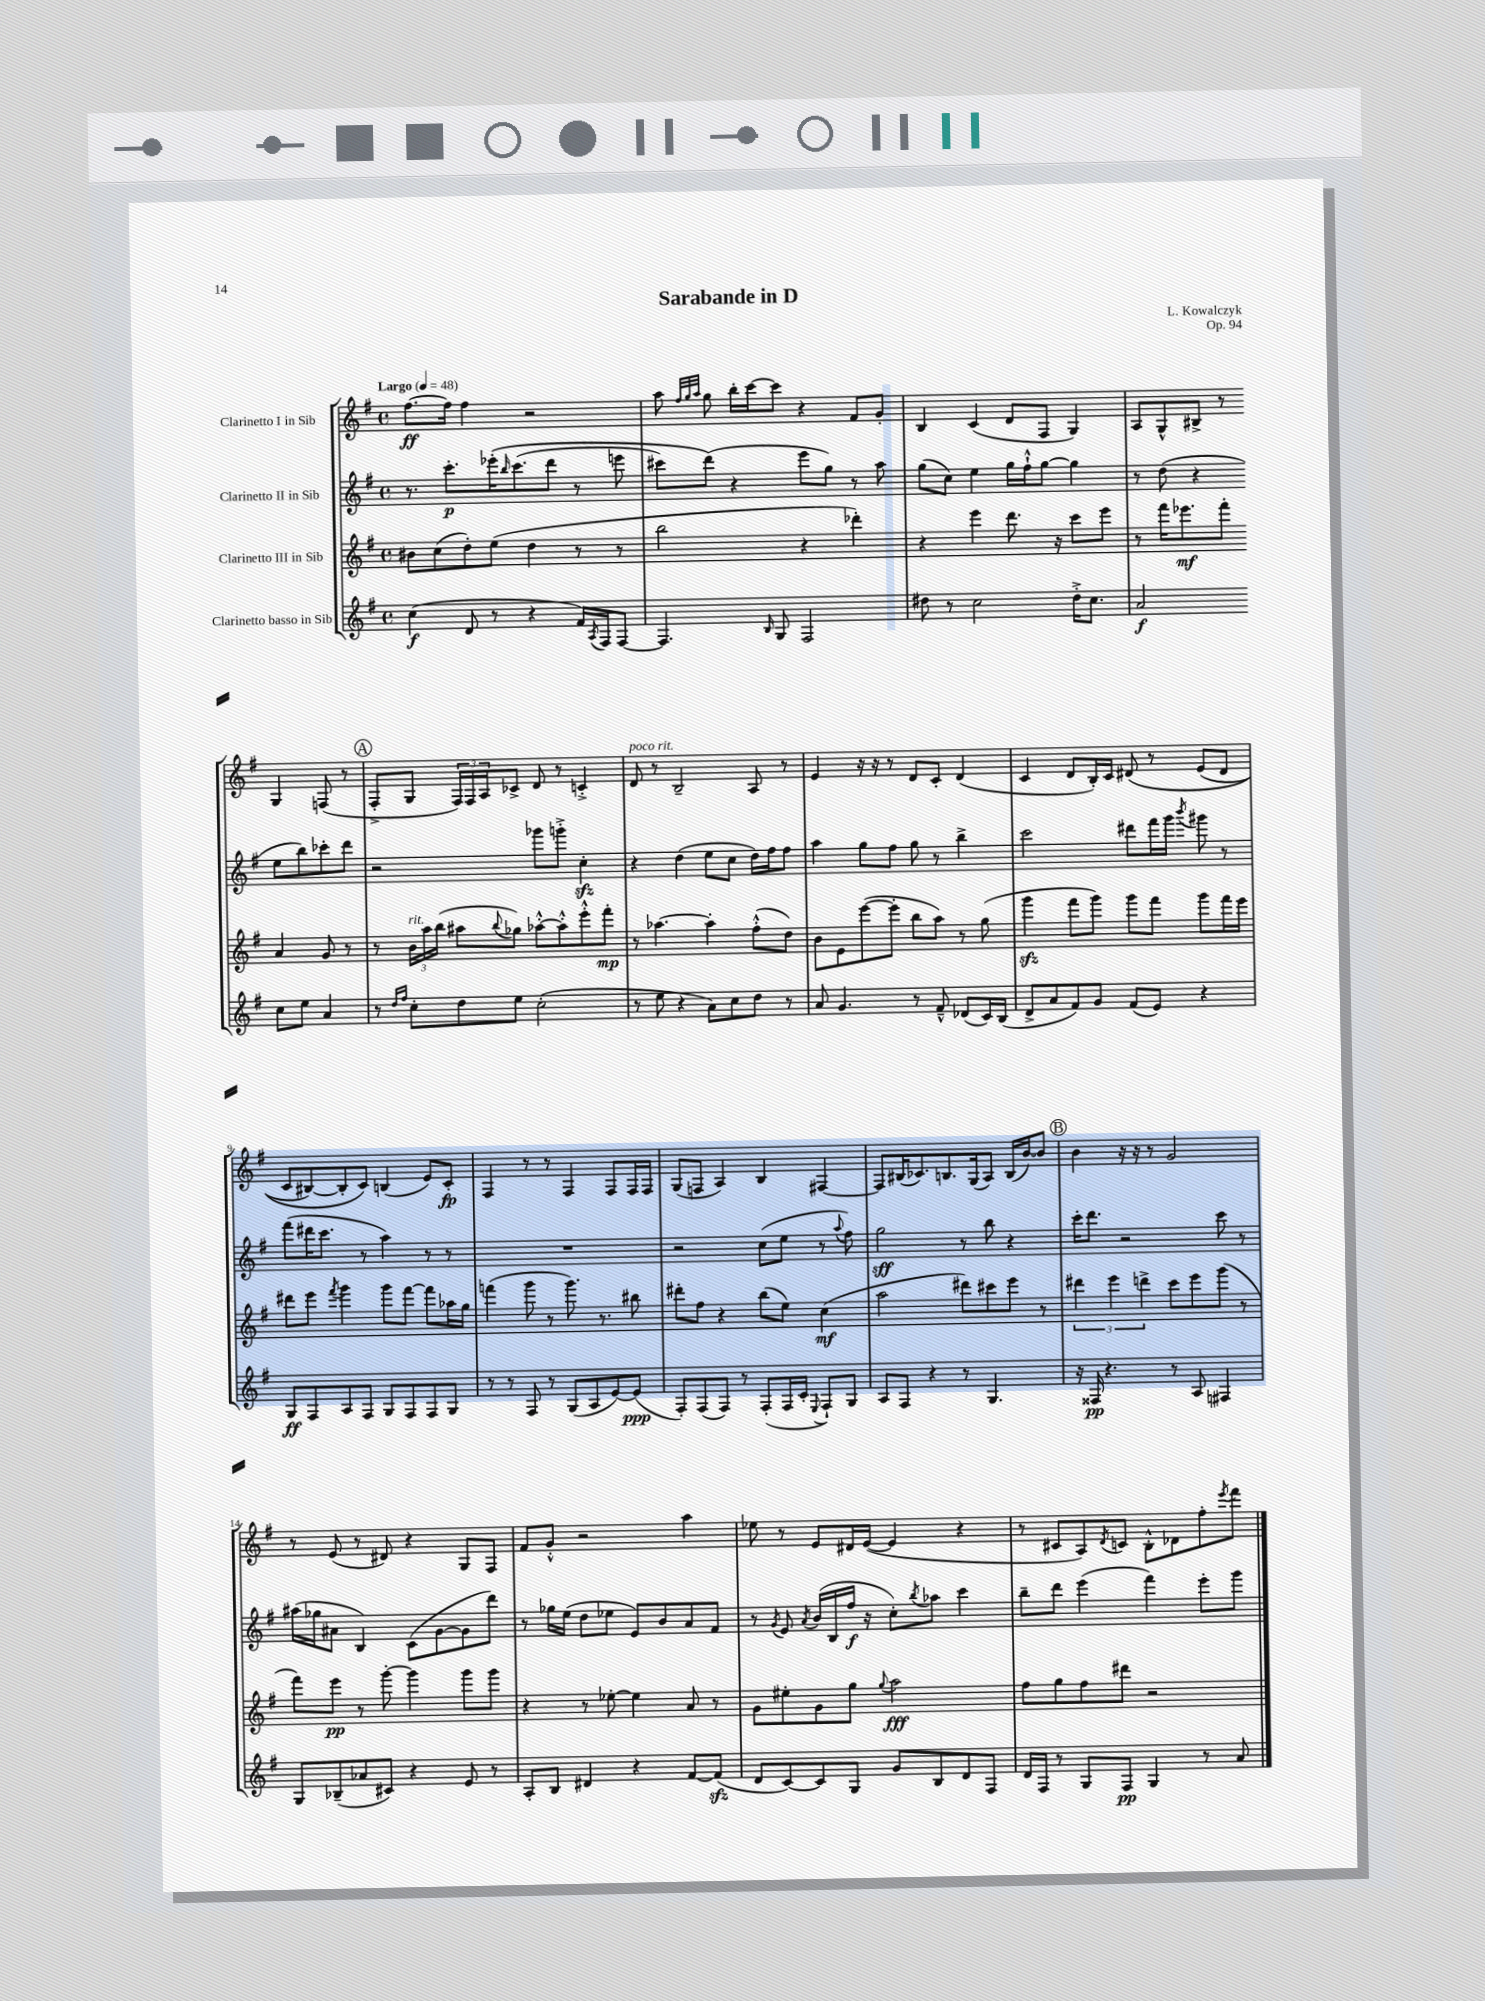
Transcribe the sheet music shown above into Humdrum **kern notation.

**kern	**kern	**kern	**kern
*staff4	*staff3	*staff2	*staff1
*clefG2	*clefG2	*clefG2	*clefG2
*k[f#]	*k[f#]	*k[f#]	*k[f#]
*M4/4	*M4/4	*M4/4	*M4/4
*met(c)	*met(c)	*met(c)	*met(c)
*MM48	*MM48	*MM48	*MM48
(4cc\	8b#\L	8.r	[8.ff#\L
.	(8cc\	.	.
.	.	8.ccc'\L	16ff#\]Jk
8d/	8dd'\)	.	4ff#\
8r	(8ee\J	&(16eee-'\K	.
.	.	16qqbb/	.
.	.	(8.ccc\	.
4r	4dd\	.	2r
.	.	8ddd\J	.
16f#/LL)	8r	8r	.
8qA/	.	.	.
16F#/J	.	.	.
[8F#/J	8r	8eee\	.
=	=	=	=
4.F#/]	2bb\	8ccc#\L)	8aa\
.	.	.	32qqff#/LLL
.	.	.	32qqgg/
.	.	.	32qqaa/JJJ
.	.	(8ddd\J&)	8gg\
.	.	4r	16bb'\LL
.	.	.	[16ccc\J
16qqB/	.	.	.
8G/	.	.	8ccc\]J
2F#/	4r	8eee\L	4r
.	.	8gg\J)	.
.	4ddd-'\)	8r	8f#/L
.	.	8aa\	8g'/J
=	=	=	=
8dd#\	4r	(8gg\L	4B/
8r	.	8cc\J)	.
2cc\	4eee\	4ee\	(4c/
.	8.ddd\	16gg\LL	8d/L
.	.	16ff#`^^\J	.
.	.	[8gg\J	8F#/J
.	16r	.	.
16dd#'^\LK	8ccc\L	4gg\]	4G/)
8.cc\J	.	.	.
.	8eee\J	.	.
=	=	=	=
2a/	8r	8r	8A/L
.	16fff#\LK	(8dd\	8G^^/
.	8.eee-\	.	.
.	.	4r	8B#^/J
.	8fff#'\J	.	8r
8cc\L	4a/	8ee\L	4G/
8ee\J	.	8bb\)	.
4a/	8g/	8ccc-'\	(8F/
.	8r	8ddd\J	8r
=	=	=	=
8r	8r	2r	8F#'^/L
16qqdd/LL	.	.	.
16qqff#/JJ	.	.	.
8cc'\L	24b\LL	.	8G/J
.	24aa\	.	.
.	(24bb\JJ	.	.
8dd\	8aa#\L	.	24F#/LL)
.	.	.	24F#/
.	.	.	24A/J
.	8qqbb/	.	.
8ee\J	8gg-\J)	.	8c-^/J
(2cc'\	[8aa-'^^\L	8ggg-\L	8d/
.	8aa-'^^\]	8ggg'^\J	8r
.	8eee'^^\	4cc'\	4c'^/
.	8fff#'\J	.	.
=	=	=	=
8r	8r	4r	8d/
8ee\	[4.aa-\	.	8r
4r	.	(4dd\	2B~/
8a\L)	4aa-'\]	8ee\L	.
8cc\	.	8cc\J	.
8dd\J	(8ff#'^^\L	16dd\LL)	8A/
.	.	16ff#\J	.
8r	8dd\J)	8ff#\J	8r
=	=	=	=
8a/	8b\L	4aa\	4e/
4.g/	8e\	.	.
.	([8eee\	8gg\L	16r
.	.	.	16r
.	8eee'\]J	8ff#\J	8r
8r	8bb\L	8gg\	8d/L
8f#~^^/	8aa\J)	8r	8c'/J
(8d-/L	8r	4bb^\	(4d/
16c/L)	(8gg\	.	.
(16B/JJ	.	.	.
=	=	=	=
8d^/L	4ggg\	2ccc\	4c/
8a/	.	.	.
8f#/)	8fff#\L	.	8d/L
8g/J	8ggg\J)	.	16B'/L)
.	.	.	16c/JJ
(8f#/L	8ggg\L	8ddd#\L	&(8d#/
8e/J)	8fff#\J	16fff#\L	8r
.	.	16ggg\JJ	.
.	.	8qbbb/	.
4r	8ggg\L	8ggg#\	(8e/L
.	16fff#\L	8r	8d#/J
.	16eee\JJ	.	.
=	=	=	=
8G/L	8ddd#\L	(8fff#\L	8c/L
8F#/	8eee\J	16ddd#\K	[8B#/)
.	.	8.ccc\J	.
.	8qfff#/	.	.
8A/	4ggg\	.	8B#'/]
8F#/J	.	8r	8c/J&)
8G/L	8ggg\L	4aa\)	(4B/
8F#/	[8fff#\J	.	.
8F#/	8fff#\]L	8r	8e/L)
8G/J	16aa-\L	8r	8c'/J
.	16gg\JJ	.	.
=	=	=	=
8r	(4fff\	1r	4F#/
8r	.	.	.
8F#/	8ggg\	.	8r
8r	8r	.	8r
(8G/L	8.ggg\)	.	4F#/
8A/	.	.	.
.	8.r	.	.
[8e/)	.	.	8F#/L
(8e/]J	8bb#\	.	16F#/L
.	.	.	16F#/JJ
=	=	=	=
8F#'/L)	8ddd#'\L	2r	(8G/L
(8F#/	8ff#\J	.	8F/J
8F#/J)	4r	.	4A/)
8r	.	.	.
(8F#'/L	(8bb\L	(8cc\L	4B/
16F#/L	8ee\J)	8ee\J	.
16c'/JJ	.	.	.
8qqE/	.	.	.
8F#`/L)	(4cc\	8r	[4F#/
.	.	8qqaa/	.
8G/J	.	8ff#\)	.
=	=	=	=
8A/L	2aa\	2gg\	8F#/]L
8F#/J	.	.	(16B#/K
.	.	.	8.c-/)
4r	.	.	.
.	.	.	8.B/
8r	8ddd#\L)	8r	.
.	.	.	(16G/k
4.G/	8ccc#\	8bb\	8A/J)
.	8eee\J	4r	(16B/LL
.	.	.	[16b/J)
.	8r	.	8b/]J
=	=	=	=
16r	6ddd#\	16ccc'\LK	4b\
16F##/	.	8.ddd\J	.
4.r	.	.	.
.	6eee\	.	.
.	.	2r	16r
.	.	.	16r
.	6ddd^\	.	.
.	.	.	8r
8r	8ccc\L	.	2g/
8A/	8eee\	.	.
4F#/	(8ggg\J	8ccc\	.
.	8r	8r	.
=	=	=	=
8G/L	8fff#\L)	(16aa#\LL	8r
.	.	16gg-\J	.
(8B-~/	8eee\J	8a#\J	(8e/
8a-/	8r	4B/)	8r
8c#/J)	[8ggg'\	.	8d#/)
4r	4ggg\]	(8c\L	4r
.	.	[8g\	.
8e/	8ggg\L	8g\]	8G/L
8r	8ggg\J	8ddd\J)	8F#/J
=	=	=	=
8A'/L	4r	8r	8f#/L
8B/J	.	16gg-\LL	8g'^^/J
.	.	(16ee\JJ	.
4d#/	8r	8dd\L	2r
.	[8ee-'\	8ee-\J	.
4r	4ee-\]	8e/L)	.
.	.	8b/	.
[8f#/L	8a/	8a/	4aa\
(8f#/]J	8r	8f#/J	.
=	=	=	=
8d/L	8g\L	8r	8ee-\
.	.	8qg/	.
[8c/)	8ee#'\	8e/	8r
.	.	8qa/	.
8c/]	8g\	(16b/LL	8e/L
.	.	16B/	.
8G/J	8gg\J	16ff#/JJ	16d#/L
.	.	16r	([16e/JJ
.	8qqgg/	.	.
8g/L	2aa\	8cc'\L)	4e/]
.	.	8qbb/	.
8B/	.	8aa-\J	.
8d/	.	4ccc\	4r
8F#/J	.	.	.
=	=	=	=
16d/LL	8ff#\L	8bb~\L	8r
16F#/JJ	.	.	.
8r	8gg\	8ddd\J	8c#/L
8G/L	8ff#\	(4eee\	8A/)
.	.	.	8qd/
8F#/J	8ddd#\J	.	8c/J
4G/	2r	4fff#\)	8B'^^\L
.	.	.	8d-\
8r	.	8eee'\L	8ff#'\
.	.	.	8qeee/
8a/	.	8ggg\J	8fff#\J
==	==	==	==
*-	*-	*-	*-
